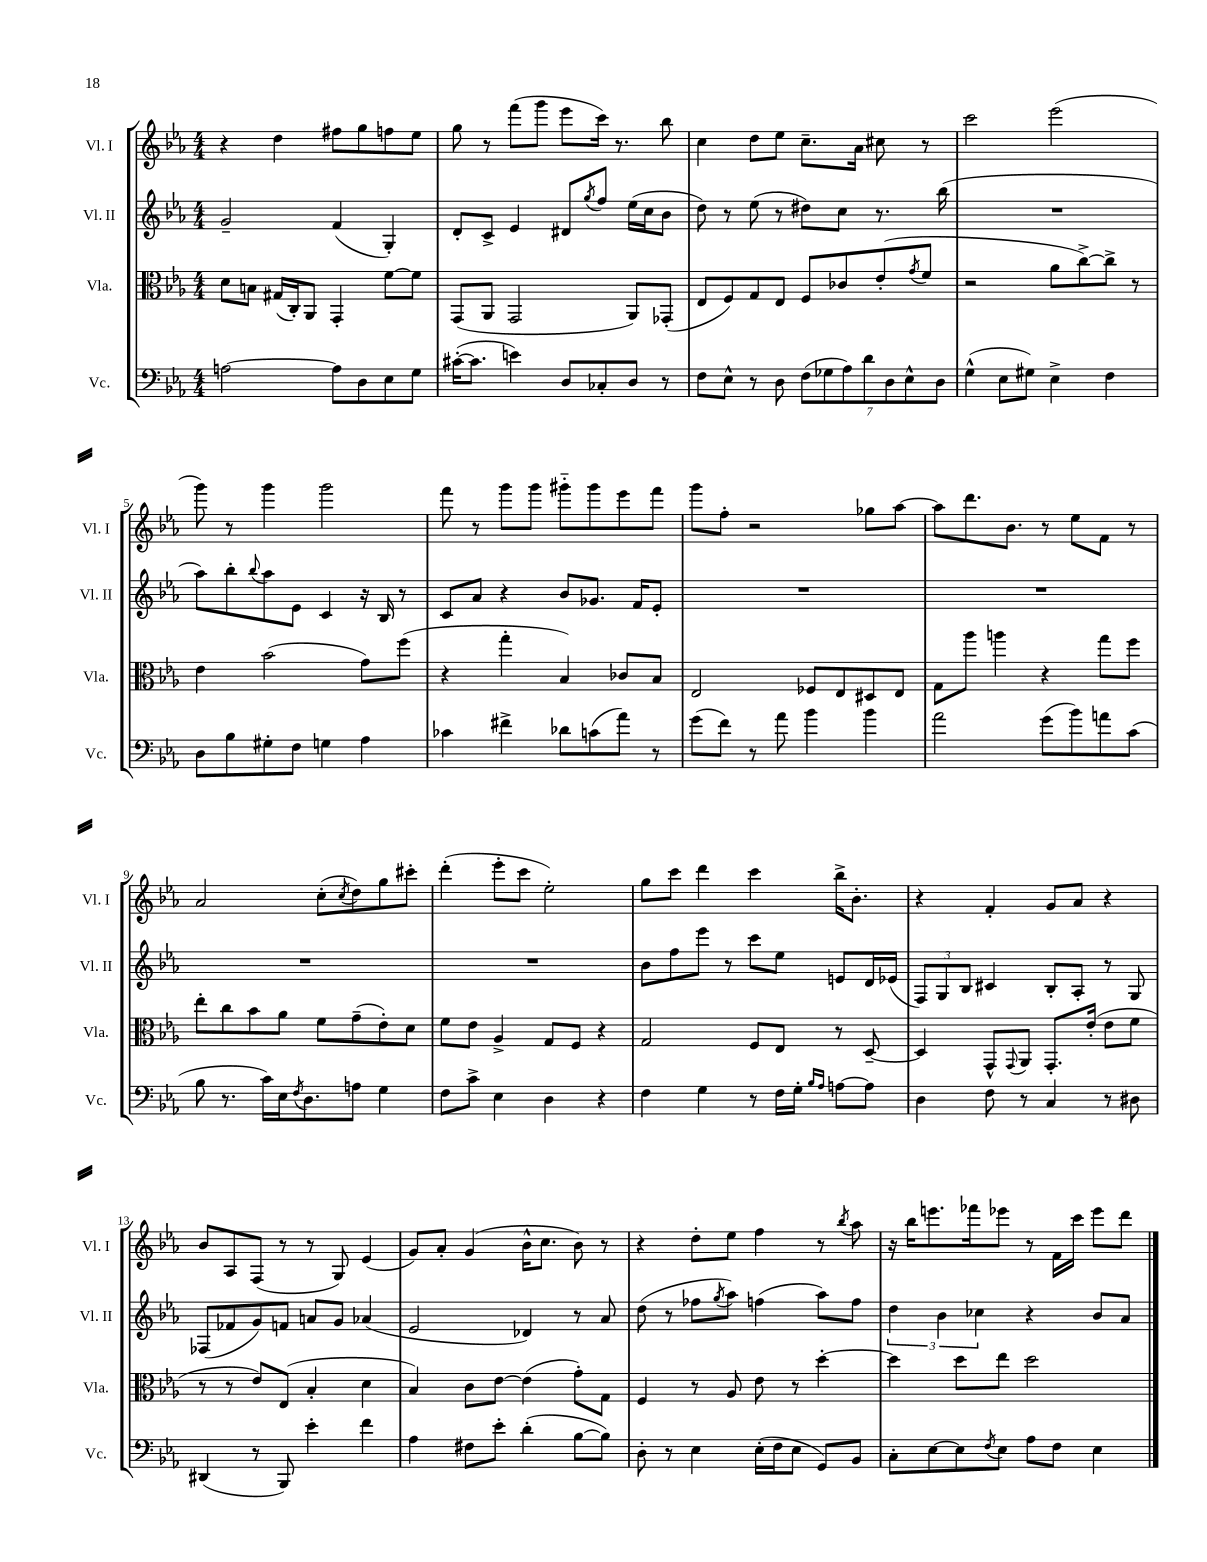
<<
\new StaffGroup <<
\new Staff = "s0" \with { instrumentName = "Vl. I" shortInstrumentName = "Vl. I" } {
    \clef treble \key ees \major \numericTimeSignature \time 4/4
    r4 d''4 fis''8 g''8 f''8 ees''8 |
    g''8 r8 f'''8( g'''8 ees'''8 c'''16) r8. bes''8 |
    c''4 d''8 ees''8 c''8.-- aes'16 cis''8 r8 |
    c'''2 ees'''2( |
    g'''8) r8 g'''4 g'''2 |
    f'''8 r8 g'''8 g'''8 gis'''8-_ gis'''8 ees'''8 f'''8 |
    g'''8 f''8-. r2 ges''8 aes''8~ |
    aes''8 d'''8. bes'8. r8 ees''8 f'8 r8 |
    aes'2 c''8-.( \acciaccatura { c''8 } d''8) g''8 cis'''8-. |
    d'''4-.( ees'''8-. c'''8 ees''2-.) |
    g''8 c'''8 d'''4 c'''4 bes''16-> bes'8.-. |
    r4 f'4-. g'8 aes'8 r4 |
    bes'8 aes8 f8( r8 r8 g8) ees'4( |
    g'8) aes'8-. g'4( bes'16-^ c''8. bes'8) r8 |
    r4 d''8-. ees''8 f''4 r8 \acciaccatura { bes''8 } aes''8 |
    r16 bes''16 e'''8. fes'''16 ees'''8 r8 f'16 c'''16 ees'''8 d'''8 \bar "|." |
}
\new Staff = "s1" \with { instrumentName = "Vl. II" shortInstrumentName = "Vl. II" } {
    \clef treble \key ees \major \numericTimeSignature \time 4/4
    g'2-- f'4( g4-.) |
    d'8-. c'8-> ees'4 dis'8 \acciaccatura { g''8 } f''8 ees''16( c''16 bes'8 |
    d''8) r8 ees''8( r8 dis''8) c''8 r8. bes''16( |
    R1 |
    aes''8) bes''8-. \appoggiatura { bes''8 } aes''8 ees'8 c'4 r16 bes16 r8 |
    c'8 aes'8 r4 bes'8 ges'8. f'16 ees'8-. |
    R1 |
    R1 |
    R1 |
    R1 |
    bes'8 f''8 ees'''8 r8 c'''8 ees''8 e'8 d'16 ees'16( |
    \tuplet 3/2 { f8) g8 bes8 } cis'4 bes8-. aes8-. r8 g8 |
    fes8( fes'8 g'8) f'8 a'8 g'8 aes'4( |
    ees'2 des'4) r8 aes'8 |
    d''8( r8 fes''8 \acciaccatura { g''8 } aes''8) f''4( aes''8) f''8 |
    \tuplet 3/2 { d''4 bes'4 ces''4 } r4 bes'8 aes'8 \bar "|." |
}
\new Staff = "s2" \with { instrumentName = "Vla." shortInstrumentName = "Vla." } {
    \clef alto \key ees \major \numericTimeSignature \time 4/4
    d'8 b8 gis16( c16-.) aes,8 g,4-. f'8~ f'8 |
    g,8( aes,8 g,2 aes,8) ges,8-.( |
    ees8 f8) g8 ees8 f8 ces'8 ees'8-.( \acciaccatura { g'8 } f'8 |
    r2 aes'8 c''8~->) c''8-> r8 |
    ees'4 bes'2( g'8) f''8( |
    r4 g''4-. bes4) ces'8 bes8 |
    ees2 fes8 ees8 dis8 ees8 |
    g8 aes''8 a''4 r4 g''8 f''8 |
    ees''8-. c''8 bes'8 aes'8 f'8 g'8--( ees'8-.) d'8 |
    f'8 ees'8 aes4-> g8 f8 r4 |
    g2 f8 ees8 r8 d8~-- |
    d4 g,8-^ \appoggiatura { g,8 } aes,8 g,8.-. ees'16-.( ees'8 f'8 |
    r8 r8 ees'8) ees8( bes4-. d'4 |
    bes4) c'8 ees'8~ ees'4( g'8-.) g8 |
    f4 r8 aes8 ees'8 r8 d''4~-. |
    d''4 d''8 ees''8 d''2 \bar "|." |
}
\new Staff = "s3" \with { instrumentName = "Vc." shortInstrumentName = "Vc." } {
    \clef bass \key ees \major \numericTimeSignature \time 4/4
    a2~ a8 d8 ees8 g8 |
    cis'16~-.( cis'8. e'4) d8 ces8-. d8 r8 |
    f8 ees8-^ r8 d8 \tuplet 7/4 { f8( ges8 aes8) d'8 d8 ees8-^ d8 } |
    g4-^( ees8 gis8) ees4-> f4 |
    d8 bes8 gis8-. f8 g4 aes4 |
    ces'4 fis'4-> des'8 c'8( aes'8) r8 |
    g'8( f'8) r8 aes'8 bes'4 bes'4 |
    aes'2 g'8( bes'8) a'8 c'8( |
    bes8 r8. c'16) ees16 \acciaccatura { f8 } d8. a8 g4 |
    f8 c'8-> ees4 d4 r4 |
    f4 g4 r8 f16 g16-. \grace { bes16 aes16 } a8~ a8 |
    d4 f8 r8 c4 r8 dis8 |
    dis,4( r8 bes,,8) ees'4-. f'4 |
    aes4 fis8 ees'8-. d'4-.( bes8~ bes8) |
    d8-. r8 ees4 ees16-.( f16 ees8 g,8) bes,8 |
    c8-. ees8~ ees8 \acciaccatura { f8 } ees8 aes8 f8 ees4 \bar "|." |
}
>>
>>
